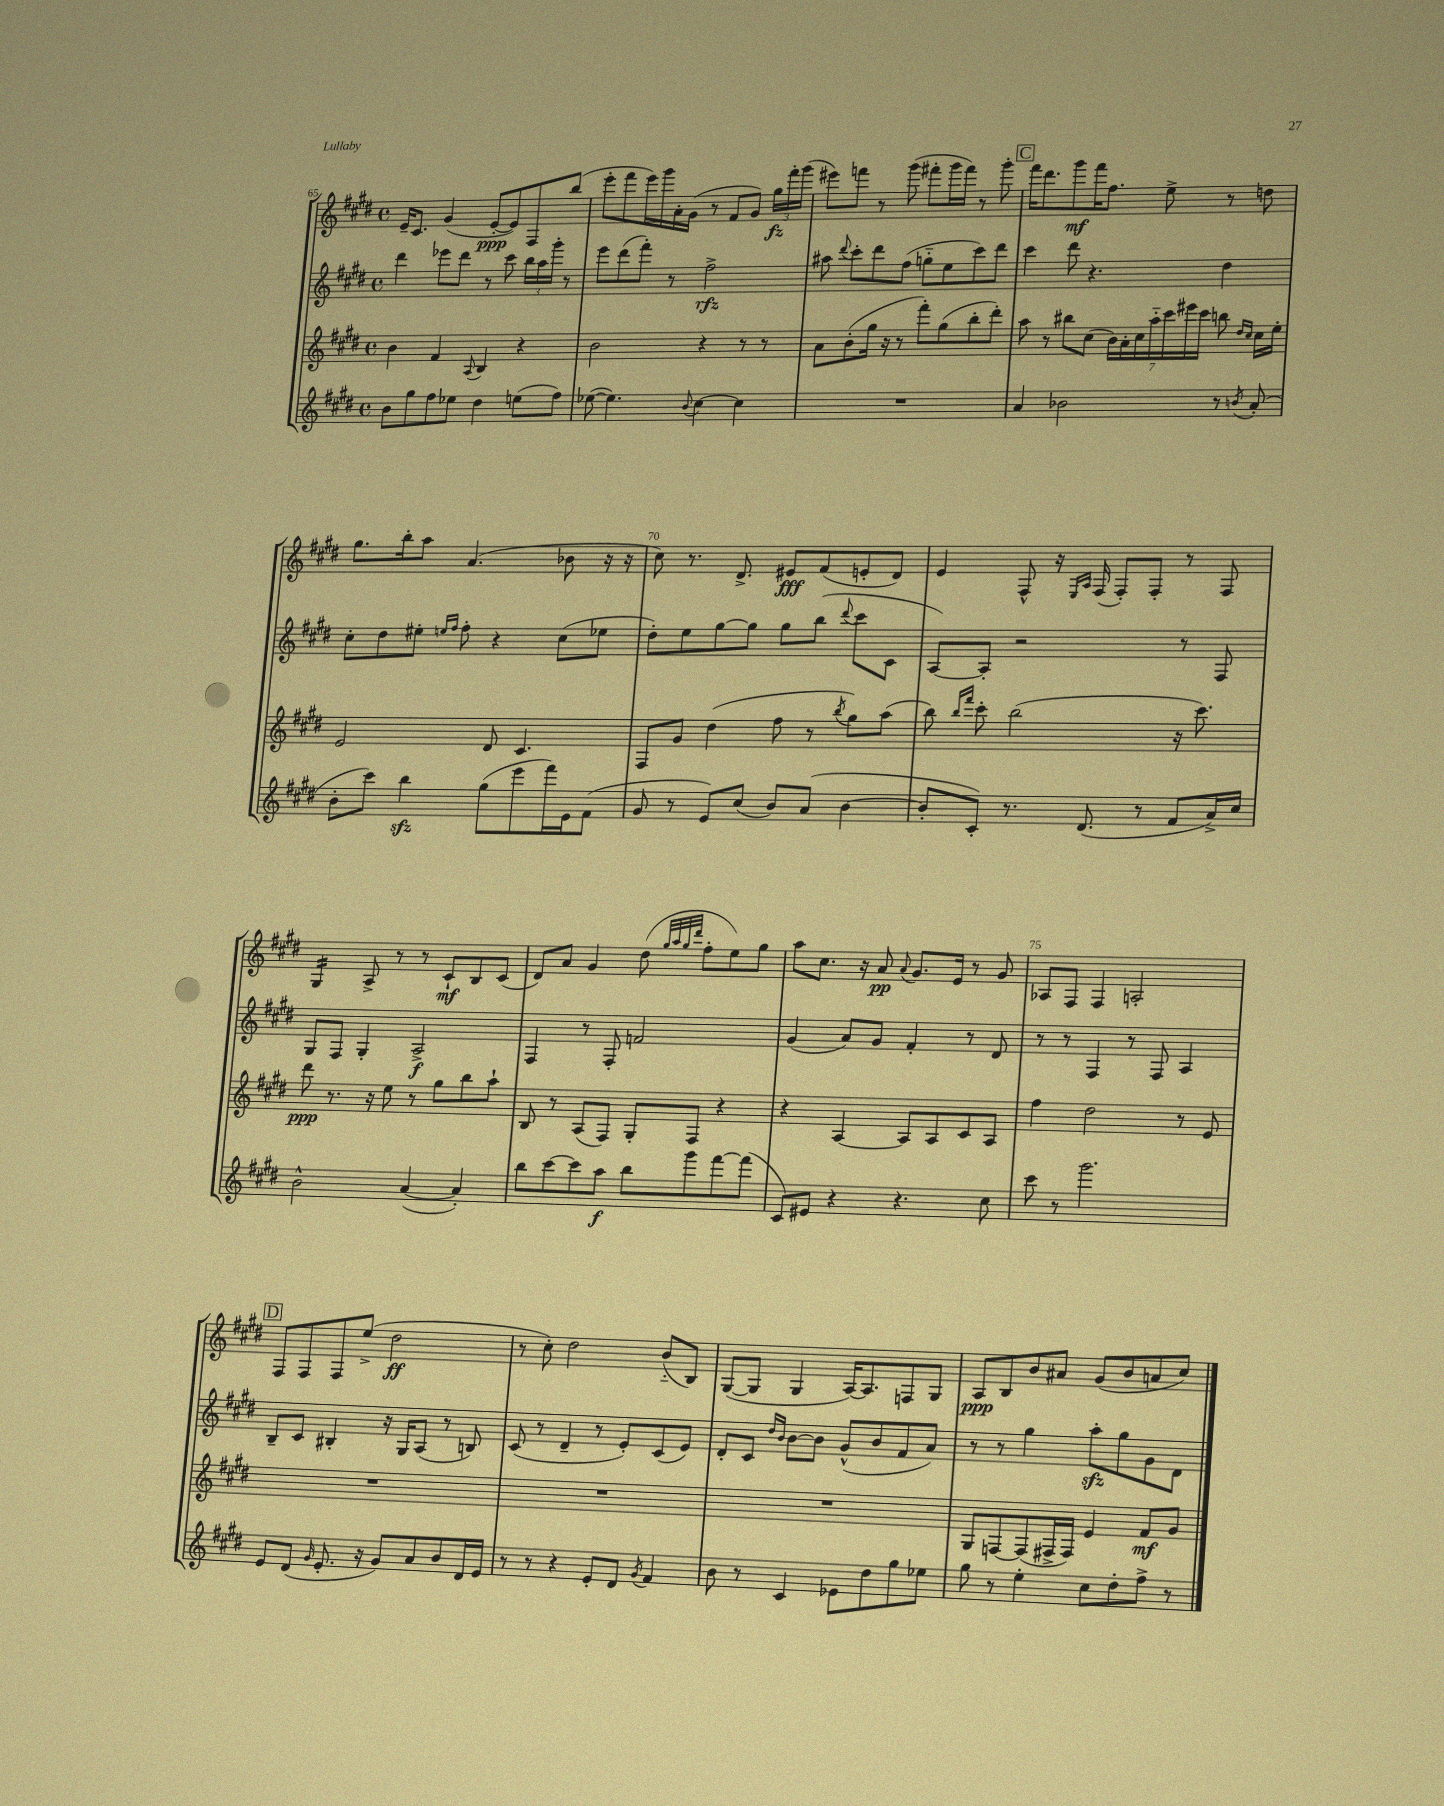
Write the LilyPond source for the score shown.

<<
\new StaffGroup <<
\new Staff = "s0" {
    \clef treble \key e \major \defaultTimeSignature \time 4/4
    \autoBeamOff e'16[-- cis'8.] gis'4( e'8[~-.\ppp e'8) fis8 b''8]( |
    e'''8[-. fis'''8 e'''16) gis'''16 a'16-. gis'16]( r8 fis'8[ gis'8]) \tuplet 3/2 { gis''16[\fz fis'''16-. gis'''16]( } |
    eis'''8[) f'''8] r8 gis'''8( fis'''8[-. gis'''16 fis'''16]) r8 gis'''8-. |
    \mark \markup { \box "C" } fis'''16[ dis'''8. gis'''8\mf fis'''16 fis''8.] e''8-> r8 d''8 |
    gis''8.[ b''16-. a''8] a'4.( bes'8 r16 r16 |
    cis''8) r8. dis'8.-> eis'8[\fff fis'8( e'8-. dis'8]) |
    e'4 fis8-^ r16 \grace { e16[ a16] } fis16( fis8[-.) fis8]-. r8 fis8 |
    gis4:16 a8-> r8 r8 cis'8[-!\mf b8 cis'8]( |
    dis'8[) a'8] gis'4 dis''8( \grace { gis''32[ a''32 gis''32 dis'''32] } fis''8[-. e''8) gis''8] |
    a''8[ cis''8.] r16 a'8\pp \appoggiatura { a'8 } gis'8.[ e'16] r8 gis'8 |
    aes8[ fis8] fis4 a2-. |
    \mark \markup { \box "D" } fis8[ fis8 fis8 e''8]->( dis''2\ff |
    r8 cis''8-.) dis''2 b'8[-_( b8]) |
    gis8[~( gis8] gis4 a16[~) a8. f8 gis8] |
    a8[\ppp b8 b'8 ais'8] gis'8[( b'8 a'8 cis''8]) \bar "|." |
}
\new Staff = "s1" {
    \clef treble \key e \major \defaultTimeSignature \time 4/4
    \autoBeamOff dis'''4 ees'''8[ dis'''8] r8 cis'''8 \tuplet 3/2 { b''16[ a''16 gis'''16]-. } r8 |
    e'''8[ dis'''8( fis'''8]-.) r8 fis''2->\rfz |
    ais''8 \appoggiatura { dis'''8 } cis'''8[-. dis'''8 fis''8]( g''8[-_ e''8 cis'''8) dis'''8] |
    \mark \markup { \box "C" } cis'''4 dis'''8 r4. dis''4 |
    cis''8[-. dis''8 eis''8]-. \grace { e''16[ fis''16] } fis''8-. r4 cis''8[( ees''8] |
    dis''8[-.) e''8 gis''8~ gis''8] gis''8[ b''8]( \appoggiatura { dis'''8 } cis'''8[ cis'8] |
    a8[~) a8]-. r2 r8 fis8 |
    gis8[ fis8] gis4-. a2->\f |
    fis4 r8 fis8-. f'2 |
    gis'4( a'8[) gis'8] fis'4-. r8 dis'8 |
    r8 r8 fis4 r8 fis8 a4 |
    \mark \markup { \box "D" } b8[-- cis'8] bis4-. r16 gis16[ a8]( r8 b8) |
    cis'8( r8 dis'4-- r8 e'8[-.) cis'8( e'8]) |
    dis'8[-. cis'8] \grace { dis''16[ b'16] } b'8[~ b'8] gis'8[-^( b'8 fis'8 a'8]) |
    r8 r8 gis''4 a''8[-.\sfz gis''8 gis'8 dis'8] \bar "|." |
}
\new Staff = "s2" {
    \clef treble \key e \major \defaultTimeSignature \time 4/4
    \autoBeamOff b'4 fis'4 \appoggiatura { a8 } b4 r4 |
    b'2 r4 r8 r8 |
    a'8[ b'8-.( gis''16] r16 r8 fis'''8[-.) gis''8( b''8-. dis'''8]-.) |
    \mark \markup { \box "C" } a''8 r8 bis''8[ cis''8]( \tuplet 7/4 { b'16[) a'16-. cis''16 a''16-_ cis'''16 eis'''16 cis'''16] } b''8 \grace { dis''16[ cis''16] } cis''16[ e''16]-. |
    e'2 dis'8 cis'4. |
    fis8[ gis'8] dis''4( fis''8 r8 \acciaccatura { b''8 } gis''8[) a''8]( |
    b''8) \grace { b''16[ fis'''16] } cis'''8-. b''2( r16 cis'''8.) |
    dis'''8\ppp r8. r16 e''8 r8 gis''8[ b''8 a''8]-! |
    b8 r8 a8[( fis8]) gis8[-. fis8] r4 |
    r4 a4~ a8[ a8 cis'8 a8] |
    fis''4 dis''2 r8 e'8 |
    \mark \markup { \box "D" } R1 |
    R1 |
    R1 |
    gis8[ f8~ f8( fis16-> fis16]) e'4 fis'8[\mf gis'8] \bar "|." |
}
\new Staff = "s3" {
    \clef treble \key e \major \defaultTimeSignature \time 4/4
    \autoBeamOff b'8[ gis''8 fis''8 ees''8] dis''4 e''8[( fis''8]) |
    ees''8~( ees''4.) \appoggiatura { b'8 } cis''4~ cis''4 |
    R1 |
    \mark \markup { \box "C" } a'4 bes'2 r8 \acciaccatura { b'8 } a'8-.( |
    b'8[-. cis'''8]) b''4\sfz gis''8[( e'''8 fis'''16) e'16 fis'8]( |
    gis'8 r8 e'8[) cis''8]( b'8[) a'8]( b'4~ |
    b'8[-. cis'8]-.) r8. dis'8.( r8 fis'8[ a'16->) cis''16] |
    b'2-^ a'4~( a'4-.) |
    b''8[ cis'''8~ cis'''8 a''8]\f b''8[ gis'''8 fis'''8~ fis'''8]( |
    cis'8[) eis'8] r4 r4. cis''8 |
    cis'''8 r8 gis'''2. |
    \mark \markup { \box "D" } e'8[ dis'8]( \grace { gis'16 } e'8.-. r16 gis'8[) a'8 b'8 dis'16 e'16] |
    r8 r8 r4 e'8[-. dis'8] \acciaccatura { gis'8 } fis'4 |
    b'8 r8 cis'4 ees'8[ dis''8 gis''8 ees''8] |
    gis''8 r8 e''4-. cis''8[ dis''8-. fis''8]-> r8 \bar "|." |
}
>>
>>
\layout { \context { \Score currentBarNumber = #65 \override BarNumber.break-visibility = ##(#f #t #t) barNumberVisibility = #(every-nth-bar-number-visible 5) } }
